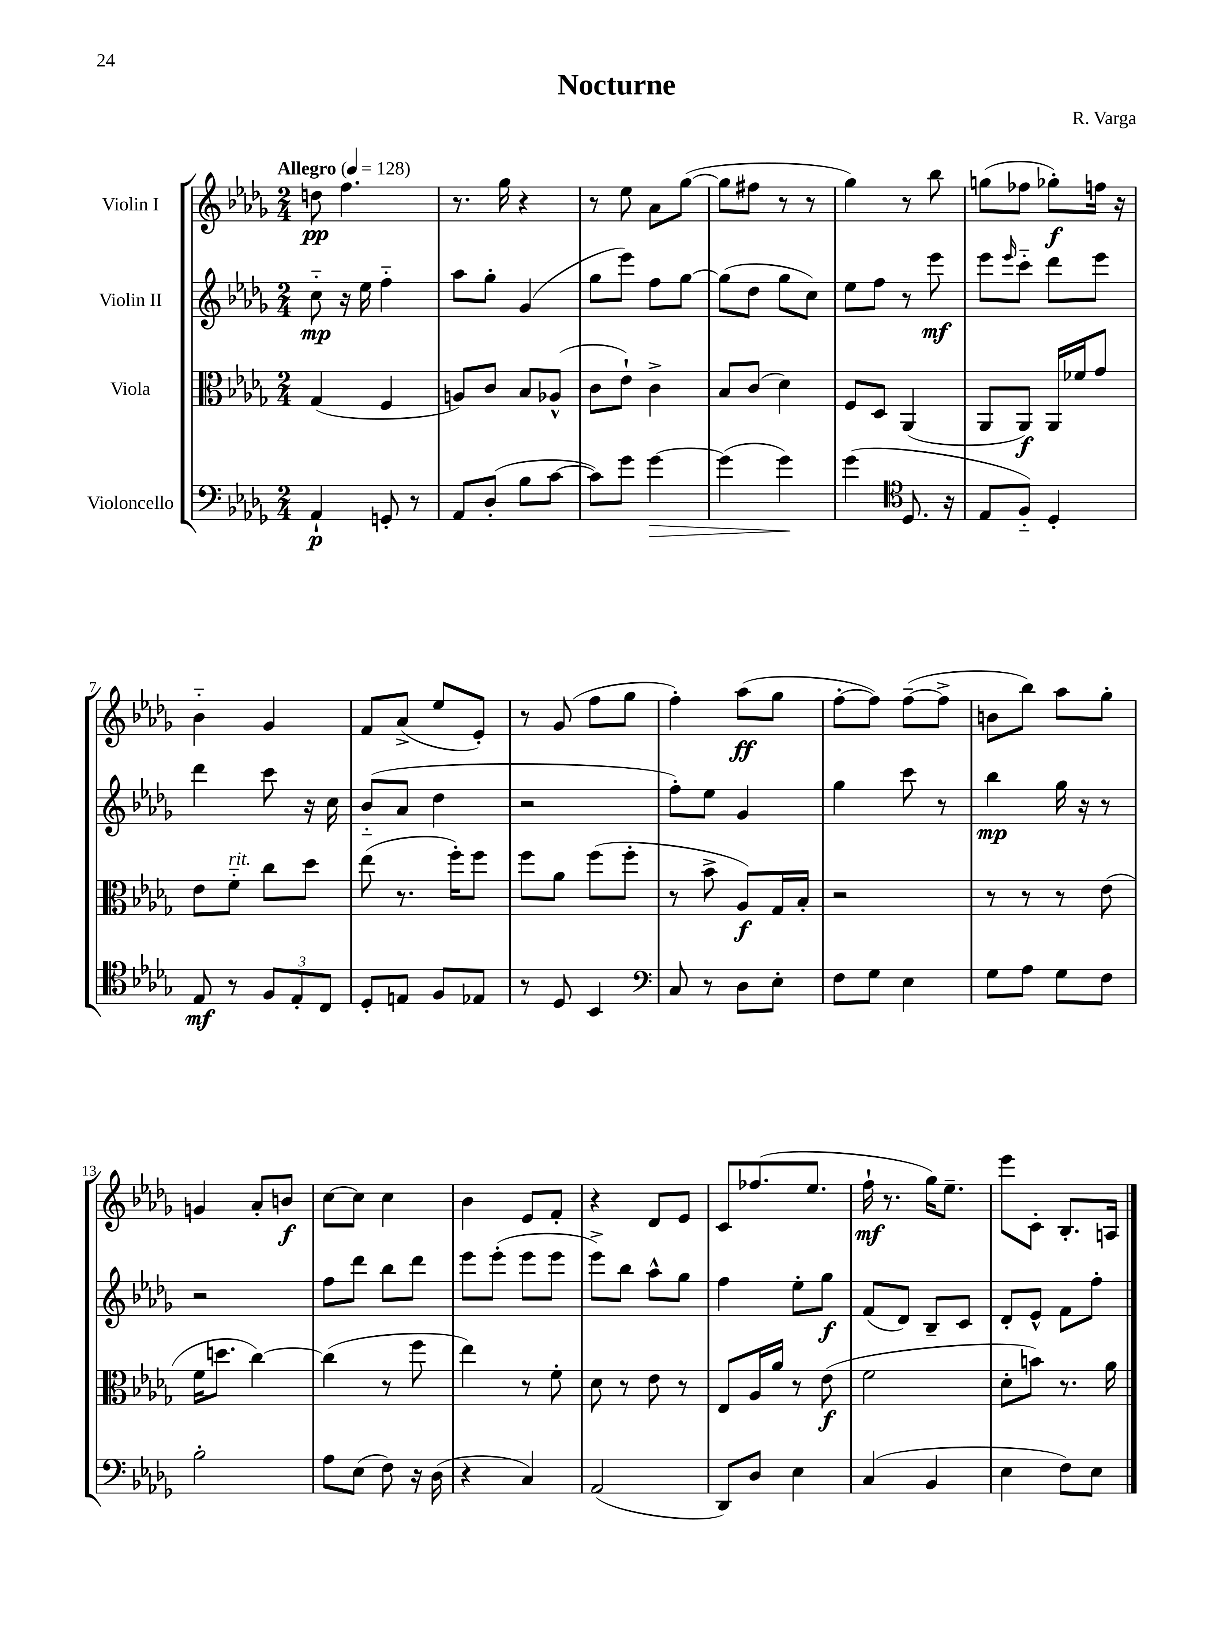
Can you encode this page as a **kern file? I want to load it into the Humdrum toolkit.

**kern	**dynam	**kern	**dynam	**kern	**dynam	**kern	**dynam
*part4	*part4	*part3	*part3	*part2	*part2	*part1	*part1
*staff4	*staff4	*staff3	*staff3	*staff2	*staff2	*staff1	*staff1
*I"Violoncello	*	*I"Viola	*	*I"Violin II	*	*I"Violin I	*
*clefF4	*	*clefC3	*	*clefG2	*	*clefG2	*
*k[b-e-a-d-g-]	*	*k[b-e-a-d-g-]	*	*k[b-e-a-d-g-]	*	*k[b-e-a-d-g-]	*
*M2/4	*	*M2/4	*	*M2/4	*	*M2/4	*
*MM128	*	*MM128	*	*MM128	*	*MM128	*
=1	=1	=1	=1	=1	=1	=1	=1
!	!	!	!	!	!	!LO:TX:a:B:t=Allegro	!
4AA-`/	p	(4G-/	.	8cc\	mp	8ddn\	pp
.	.	.	.	16r	.	4.ff\	.
.	.	.	.	16ee-\	.	.	.
8GGn'/	.	4F/	.	4ff\	.	.	.
8r	.	.	.	.	.	.	.
=2	=2	=2	=2	=2	=2	=2	=2
8AA-/L	.	8An/L)	.	8aa-\L	.	8.r	.
(8D-'/J	.	8c/J	.	8gg-'\J	.	.	.
.	.	.	.	.	.	16gg-\	.
8B-\L	.	8B-/L	.	(4g-/	.	4r	.
[8c\J	.	(8A-X^^/J	.	.	.	.	.
=3	=3	=3	=3	=3	=3	=3	=3
8c\L])	.	8c\L	.	8gg-\L	.	8r	.
8g-\J	.	8e-`\J)	.	8eee-\J)	.	8ee-\	.
!	!LO:HP:b	!	!	!	!	!	!
[4g-\	>	4c^\	.	8ff\L	.	8a-\L	.
.	.	.	.	[8gg-\J	.	([8gg-\J	.
=4	=4	=4	=4	=4	=4	=4	=4
(4g-\]	.	8B-/L	.	(8gg-\L]	.	8gg-\L]	.
.	.	(8c/J	.	8dd-\J	.	8ff#X\J	.
4g-\)	.	4d-\)	.	8gg-\L	.	8r	.
.	.	.	.	8cc\J)	.	8r	.
.	]	.	.	.	.	.	.
=5	=5	=5	=5	=5	=5	=5	=5
(4g-\	.	8F/L	.	8ee-\L	.	4gg-\)	.
.	.	8D-/J	.	8ff\J	.	.	.
*clefC4	*	*	*	*	*	*	*
8.D-/	.	(4AA-/	.	8r	.	8r	.
.	.	.	.	8eee-\	mf	8bb-\	.
16r	.	.	.	.	.	.	.
=6	=6	=6	=6	=6	=6	=6	=6
8E-/L	.	8AA-/L	.	8eee-\L	.	(8ggn\L	.
.	.	.	.	16qqeee-/	.	.	.
8F/J)	.	8AA-/J)	f	8ccc\J	.	8ff-X\J	.
4D-'/	.	16AA-/LL	.	8ddd-\L	.	8gg-X'\L)	f
.	.	16f-X/J	.	.	.	.	.
.	.	8g-/J	.	8eee-\J	.	16ffn\Jk	.
.	.	.	.	.	.	16r	.
!!LO:LB:g=z
=7	=7	=7	=7	=7	=7	=7	=7
8E-/	mf	8e-\L	.	4ddd-\	.	4b-\	.
!	!	!LO:TX:a:i:t=rit.	!	!	!	!	!
8r	.	8f\J	.	.	.	.	.
12F/L	.	8cc\L	.	8ccc\	.	4g-/	.
12E-'/	.	.	.	.	.	.	.
.	.	8dd-\J	.	16r	.	.	.
12C/J	.	.	.	.	.	.	.
.	.	.	.	16cc\	.	.	.
=8	=8	=8	=8	=8	=8	=8	=8
8D-'/L	.	(8ee-\	.	(8b-/L	.	8f/L	.
8En/J	.	8.r	.	8a-/J	.	(8a-^/J	.
8F/L	.	.	.	4dd-\	.	8ee-/L	.
.	.	16ff'\KL)	.	.	.	.	.
8E-X/J	.	8ff\J	.	.	.	8e-'/J)	.
=9	=9	=9	=9	=9	=9	=9	=9
8r	.	8ff\L	.	2r	.	8r	.
8D-/	.	8a-\J	.	.	.	(8g-/	.
4BB-/	.	(8ff\L	.	.	.	8ff\L	.
.	.	8ff'\J	.	.	.	8gg-\J	.
=10	=10	=10	=10	=10	=10	=10	=10
*clefF4	*	*	*	*	*	*	*
8C/	.	8r	.	8ff'\L)	.	4ff'\)	.
8r	.	8b-^\	.	8ee-\J	.	.	.
8D-\L	.	8A-/L)	f	4g-/	.	(8aa-\L	ff
8E-'\J	.	16G-/L	.	.	.	8gg-\J	.
.	.	16B-'/JJ	.	.	.	.	.
=11	=11	=11	=11	=11	=11	=11	=11
8F\L	.	2r	.	4gg-\	.	[8ff'\L	.
8G-\J	.	.	.	.	.	8ff\J])	.
4E-\	.	.	.	8ccc\	.	([8ff~\L	.
.	.	.	.	8r	.	8ff^\J]	.
=12	=12	=12	=12	=12	=12	=12	=12
8G-\L	.	8r	.	4bb-\	mp	8bn\L	.
8A-\J	.	8r	.	.	.	8bb-\J)	.
8G-\L	.	8r	.	16gg-\	.	8aa-\L	.
.	.	.	.	16r	.	.	.
8F\J	.	(8e-\	.	8r	.	8gg-'\J	.
!!LO:LB:g=z
=13	=13	=13	=13	=13	=13	=13	=13
2B-'\	.	16f\KL	.	2r	.	4gn/	.
.	.	8.ddn\J	.	.	.	.	.
.	.	[4cc\)	.	.	.	8a-'/L	.
.	.	.	.	.	.	8bn/J	f
=14	=14	=14	=14	=14	=14	=14	=14
8A-\L	.	(4cc\]	.	8ff\L	.	[8cc\L	.
(8E-\J	.	.	.	8ddd-\J	.	8cc\J]	.
8F\)	.	8r	.	8bb-\L	.	4cc\	.
16r	.	8ff\	.	8ddd-\J	.	.	.
(16D-\	.	.	.	.	.	.	.
=15	=15	=15	=15	=15	=15	=15	=15
4r	.	4ee-\)	.	8eee-\L	.	4b-\	.
.	.	.	.	(8eee-'\J	.	.	.
4C/)	.	8r	.	8eee-\L	.	8e-/L	.
.	.	8f'\	.	8eee-\J	.	8f'/J	.
=16	=16	=16	=16	=16	=16	=16	=16
(2AA-/	.	8d-\	.	8eee-^\L)	.	4r	.
.	.	8r	.	8bb-\J	.	.	.
.	.	8e-\	.	8aa-^^\L	.	8d-/L	.
.	.	8r	.	8gg-\J	.	8e-/J	.
=17	=17	=17	=17	=17	=17	=17	=17
8DD-/L)	.	8E-/L	.	4ff\	.	8c/L	.
8D-/J	.	16A-/L	.	.	.	(8.ff-X/	.
.	.	16a-/JJ	.	.	.	.	.
4E-\	.	8r	.	8ee-'\L	.	.	.
.	.	.	.	.	.	8.ee-/J	.
.	.	(8e-\	f	8gg-\J	f	.	.
=18	=18	=18	=18	=18	=18	=18	=18
(4C/	.	2f\	.	(8f/L	.	16ff`\	mf
.	.	.	.	.	.	8.r	.
.	.	.	.	8d-/J)	.	.	.
4BB-/	.	.	.	8B-~/L	.	16gg-\KL)	.
.	.	.	.	.	.	8.ee-~\J	.
.	.	.	.	8c/J	.	.	.
=19	=19	=19	=19	=19	=19	=19	=19
4E-\	.	8d-'\L	.	8d-'/L	.	8eee-\L	.
.	.	8bn\J)	.	8e-^^/J	.	8c'\J	.
8F\L)	.	8.r	.	8f\L	.	8.B-'/L	.
8E-\J	.	.	.	8ff'\J	.	.	.
.	.	16a-\	.	.	.	16An/Jk	.
==	==	==	==	==	==	==	==
*-	*-	*-	*-	*-	*-	*-	*-
